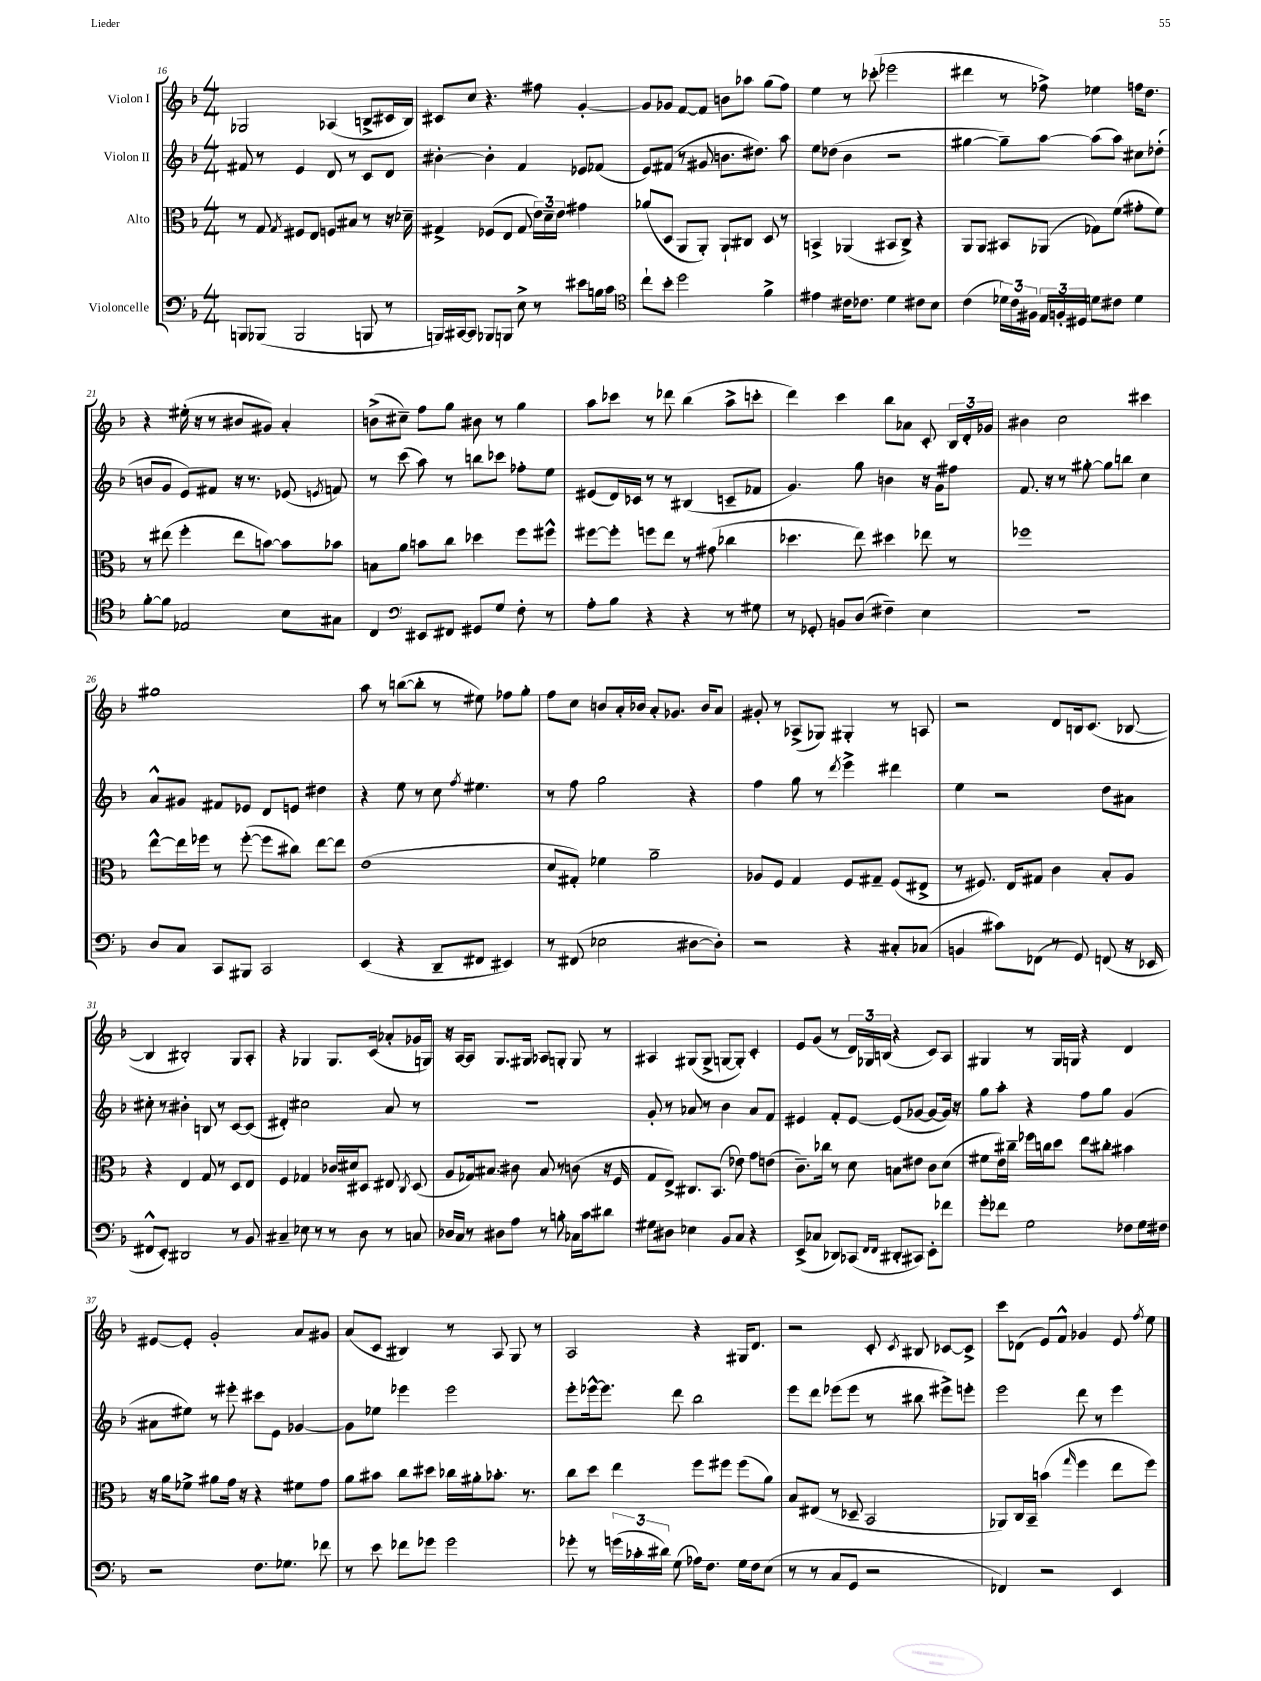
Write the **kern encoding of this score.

**kern	**kern	**kern	**kern
*part4	*part3	*part2	*part1
*staff4	*staff3	*staff2	*staff1
*I"Violoncelle	*I"Alto	*I"Violon II	*I"Violon I
*clefF4	*clefC3	*clefG2	*clefG2
*k[b-]	*k[b-]	*k[b-]	*k[b-]
*M4/4	*M4/4	*M4/4	*M4/4
=16	=16	=16	=16
8BBBn/L	8r	8f#X/	2G-X/
(8BBB-X/J	8G/	8r	.
.	8qG/	.	.
2BBB-/	8F#X/L	4e/	.
.	8E/J	.	.
.	8Fn/L	8d/	(4A-X/
.	8B#X/J	8r	.
8BBBn/	8r	8c/L	8Bn^/L
8r	16r	8d/J	16c#X/L
.	16d-X~\	.	16B/JJ)
=17	=17	=17	=17
16BBBn/LL)	4G#X^/	[4b#X'\	8c#X/L
[16CC#X/J	.	.	.
8CC#/J]	.	.	8cc/J
8BBB-X/L	(8F-X/L	4b#'\]	4.r
8BBBn/J	8E/J	.	.
8E^\	8G#/	4f/	.
8r	24e\LL)	.	8ff#X\
.	24d~\	.	.
.	24e\JJ	.	.
8e#X\L	4g#X\	8e-X/L	[4g'/
16Bn\L	.	(8f-X/J	.
16c\JJ	.	.	.
=18	=18	=18	=18
*clefC4	*	*	*
8cc`\L	(8a-X/L	8e/L)	8g/L]
8b-'\J	8D/J	(8f#X/J	8g-X/J
2dd\	8AA/L	8r	[8f/L
.	8AA'/J)	8g#X/	8f/J]
.	8AA`/L	8.bn\L	8bn\L
.	8C#X/J	.	8aa-X\J
.	.	8.dd#X\J)	.
4f^\	8D/	.	(8gg\L
.	8r	8aa\	8ff\J)
=19	=19	=19	=19
4e#X\	4BBn^/	8ee\L	4ee\
.	.	(8dd-X\J	.
16c#X\KL	(4AA-X/	4b-\	8r
8.c-X\J	.	.	.
.	.	.	(8ccc-X'\
4d\	8BB#X/L	2r	2eee-X\
.	8C^/J)	.	.
8c#X\L	4r	.	.
8B-\J	.	.	.
=20	=20	=20	=20
(4c\	8AA/L	[4gg#X\	4ddd#X\
.	8AA/J	.	.
24d-X\LL)	8BB#X/L	8gg#~\L])	8r
24c\	.	.	.
24F#X\JJ	.	.	.
24E/LL	(8AA-X/J	[8aa\J	8ff-X^\)
24Fn'/	.	.	.
24D#X/JJ	.	.	.
8dn\L	8G-X\L)	(8aa\L]	4ee-X\
8c#X\J	(8f\J	8aa\J)	.
4d\	8g#X'\L	8cc#X\L	16ffn\KL
.	.	.	8.dd\J
.	8f\J)	(8dd-X'\J	.
!!LO:LB:g=z
=21	=21	=21	=21
[8f'\L	8r	8bn/L	4r
8f\J]	(8ee#X\	8g/J	.
2E-X/	4ff'\	8e/L)	(16ee#X'\
.	.	.	16r
.	.	8f#X/J	8r
.	8ee#\L	16r	8b#X/L
.	.	8.r	.
.	[8bn\J)	.	8g#X/J)
8B-\L	8b\L]	(8e-X/	4a'/
.	.	8qen/	.
8G#X\J	8b-X\J	8fn/)	.
=22	=22	=22	=22
4C/	8Bn\L	8r	(8bn^\L
.	8a\J	(8ccc\	8cc#X~\J)
*clefF4	*	*	*
8EE#X/L	8bn\L	8aa\)	8ff\L
8FF#X/J	8cc\J	8r	8gg\J
8GG#X/L	4dd-X\	8bbn\L	8b#X\
8G/J	.	8ccc-X\J	8r
8F'\	8ff\L	8ff-X'\L	4gg\
8r	8ff#X^^\J	8ee\J	.
=23	=23	=23	=23
8A'\L	[8ff#X\L	(8e#X/L	8aa\L
8B-\J	8ff#'\J]	16d/L)	8ccc-X\J
.	.	16c-X/JJ	.
4r	8ffn\L	8r	8r
.	8ee\J	8r	8ddd-X\
4r	8r	(4B#X/	(4bb-\
.	(8g#X\	.	.
8r	4cc-X\	8cn~/L	8aa^\L
8G#X\	.	8f-X/J	8cccn'\J
=24	=24	=24	=24
8r	4.dd-X\	4.g/)	4ddd\)
8GG-X'/	.	.	.
8BBn/L	.	.	4ccc\
(8D/J	8ee\)	8gg\	.
4F#X~\)	4dd#X\	4bn\	8bb-\L
.	.	.	8a-X\J
4E\	8ee-X\	16r	8c'/
.	.	16g\KL	.
.	8r	8ff#X\J	24B-/LL
.	.	.	24d'/
.	.	.	24g-X/JJ
=25	=25	=25	=25
1r	1ff-X	8.f/	4b#X\
.	.	16r	.
.	.	8r	2cc\
.	.	[8gg#X'\	.
.	.	8gg#\L]	.
.	.	8bbn\J	.
.	.	4cc\	4ccc#X\
!!LO:LB:g=z
=26	=26	=26	=26
8D/L	[8ee^^\L	8a^^/L	1gg#X
8C/J	16ee\L]	8g#X/J	.
.	16ff-X\JJ	.	.
8CC/L	8r	8f#X/L	.
8BBB#X/J	([8ff-'\	8e-X/J	.
2CC/	8ff-\L]	8d/L	.
.	8cc#X\J)	8en/J	.
.	[8ee\L	4dd#X\	.
.	8ee\J]	.	.
=27	=27	=27	=27
(4EE/	(1e	4r	8aa\
.	.	.	8r
4r	.	8ee\	([8bbn\L
.	.	8r	8bb'\J]
8DD~/L	.	8cc\	8r
.	.	8qff/	.
8FF#X/J	.	4.ee#X\	8ee#X\)
4EE#X/)	.	.	8ff-X\L
.	.	.	8gg'\J
=28	=28	=28	=28
8r	8d/L	8r	8ff\L
(8FF#X/	8G#X'/J)	8ff\	8cc\J
2E-X\	4f-X\	2gg\	8bn/L
.	.	.	16a'/L
.	.	.	16b-X/JJ
.	2a~\	.	8a'/L
.	.	.	8.g-X/J
[8D#X\L	.	4r	.
.	.	.	16b-/KL
8D#'\J])	.	.	8a/J
=29	=29	=29	=29
2r	8A-X/L	4ff\	8g#X'/
.	8F/J	.	8r
.	4G/	8gg\	(8A-X^/L
.	.	8r	8G-X/J)
.	.	8qddd/	.
4r	8F/L	4eee^\	4G#X'/
.	8G#X~/J	.	.
8C#X'/L	(8F/L	4ddd#X\	8r
(8C-X/J	8E#X^/J	.	8An/
=30	=30	=30	=30
4BBn/	8r	4ee\	2r
.	8.F#X/)	.	.
8c#X\L)	.	2r	.
.	16E/KL	.	.
(8FF-X\J	8G#X/J	.	.
8r	4c\	.	8d/L
8GG/)	.	.	16Bn/k
.	.	.	(8.c/J
(8FFn/	8B-'/L	8dd\L	.
16r	8A/J	8a#X\J	[8B-X/
16EE-X/	.	.	.
!!LO:LB:g=z
=31	=31	=31	=31
8FF#X^^/L	4r	8cc#X'\	4B-/]
8EE'/J)	.	8r	.
2DD#X/	4E/	4b#X'\	2B#X'/)
.	8G/	8Bn/	.
.	8r	8r	.
8r	8D/L	[8c/L	8G/L
8BB-/	8E/J	(8c/J]	8A'/J
=32	=32	=32	=32
4C#X~/	4F/	4d#X'/)	4r
8E-X\	4G-X/	2cc#X\	4G-X/
8r	.	.	.
8r	16c-X/LL	.	8.G-/L
.	16d#X/J	.	.
8D\	8D#X/J	.	.
.	.	.	(16c/Jk
8r	8E#X/	8a/	8a-X'/L
.	8qC/	.	.
8Cn/	(8D#/	8r	16g-X/L
.	.	.	16Gn/JJ)
=33	=33	=33	=33
16D-X/LL	8A/L	1r	16r
16C/JJ	.	.	[16A/KL
8r	16G-X/k)	.	8A/J]
.	8.B#X/J	.	.
8D#X\L	.	.	8.G/L
8A\J	8c#X\	.	.
.	.	.	16G#X/Jk
8r	8B#/	.	8A-X/L
8Bn'\	8r	.	8Gn'/J
16C-X\LL	(8cn\	.	8G/
16c\J	.	.	.
8d#X\J	16r	.	8r
.	16F/	.	.
=34	=34	=34	=34
8G#X\L	8G/L	8g'/	4A#X/
8D#X\J	8E^/J)	8r	.
4E-X\	8.C#X/L	8a-X/	(8G#X/L
.	.	8r	8G#^/J
.	(8.BB-/J	.	.
8BB-/L	.	4b-\	[8Gn/L
8C/J	8e-X\)	.	8G'/J])
4r	8g\L	8a-/L	4c'/
.	(8en\J	8f/J	.
=35	=35	=35	=35
(8EE^/L	8.c~\L)	4e#X/	8e/L
8C-X/J	.	.	(8g/J
.	16cc-X\Jk	.	.
8DD-X/L)	8r	8f'/L	8r
(8CC-X/J	8d\	[8e#/J	24d/LL)
.	.	.	24G-X/
.	.	.	(24Bn/JJ
16qqFF/LL	.	.	.
16qqFF/JJ	.	.	.
8DD#X'/L	8Bn\L	(8e#/L]	4r
8CC#X/J)	8e#X\J	[8g-X/J	.
8EE'\L	8c\L	8g-/L_	8c/L)
8f-X\J	(8d\J	16g-/Jk])	8A/J
.	.	16r	.
=36	=36	=36	=36
8g'\L	8f#X\L	8gg\L	4G#X/
8f-X\J	16e\L)	8aa'\J	.
.	16cc#X~\JJ	.	.
2G\	16ff-X\LL	4r	8r
.	16ccn\J	.	.
.	8dd\J	.	16G#/LL
.	.	.	16Gn/JJ
.	8ee\L	8ff\L	4r
.	8cc#X'\J	8gg\J	.
8F-X\L	4b#X\	(4g/	4d/
16G\L	.	.	.
16F#X\JJ	.	.	.
!!LO:LB:g=z
=37	=37	=37	=37
2r	16r	8a#X\L	[8e#X/L
.	16a\KL	.	.
.	8f-X^\J	8ee#X\J)	8e#'/J]
.	8a#X\L	8r	2g'/
.	16g\Jk	8eee#X'\	.
.	16r	.	.
8.F\L	4r	8ccc#X\L	.
.	.	8e\J	.
8.G-X\J	.	.	.
.	8f#X\L	[4g-X/	8a/L
8f-X\	8g\J	.	8g#X/J
=38	=38	=38	=38
8r	8a\L	8g-\L]	(8a/L
8e\	8b#X\J	8ee-X\J	8c/J
8f-X\L	8cc\L	4eee-X\	4B#X/)
8g-X\J	8dd#X\J	.	.
2g-\	16cc-X\LL	2eee-\	8r
.	16a#X'\J	.	.
.	8.b-X'\J	.	8A/
.	.	.	8G/
.	8.r	.	.
.	.	.	8r
=39	=39	=39	=39
8g-X'\	8cc\L	8eee'\L	2A/
8r	8dd\J	[16eee-X^^\k	.
.	.	8.eee-\J]	.
(24gn\LL	4ee\	.	.
24c-X'\	.	.	.
24d#X\JJ)	.	.	.
(8G\	.	8ddd\	.
16A-X\KL)	8ff\L	2bb-\	4r
8.F\J	.	.	.
.	8ff#X\J	.	.
16G\LL	(8ff#\L	.	16G#X/KL
16F\J	.	.	8.d/J
(8E\J	8a\J)	.	.
=40	=40	=40	=40
8r	8B-/L	8eee\L	2r
8r	(8E#X/J	8ddd\J	.
8C/L	8r	(8eee-X\L	.
8GG/J	8D-X~/	8eee-\J	.
2r	2BB-/	8r	8c'/
.	.	.	8qc/
.	.	8bb#X\	8B#X/
.	.	8eee#X^\L)	[8c-X/L
.	.	8eeen'\J	8c-^/J]
=41	=41	=41	=41
4FF-X/)	8AA-X/L)	2eee\	8ccc\L
.	16C/L	.	(8d-X\J
.	16BB-~/JJ	.	.
2r	(4bn\	.	8e/L)
.	.	.	8f^^/J
.	16qqgg/	.	.
.	4ff\	8ddd\	4g-X/
.	.	8r	.
4EE/	8ee\L	4eee\	8e/
.	.	.	8qff/
.	8ff\J)	.	8ee\
==	==	==	==
*-	*-	*-	*-
